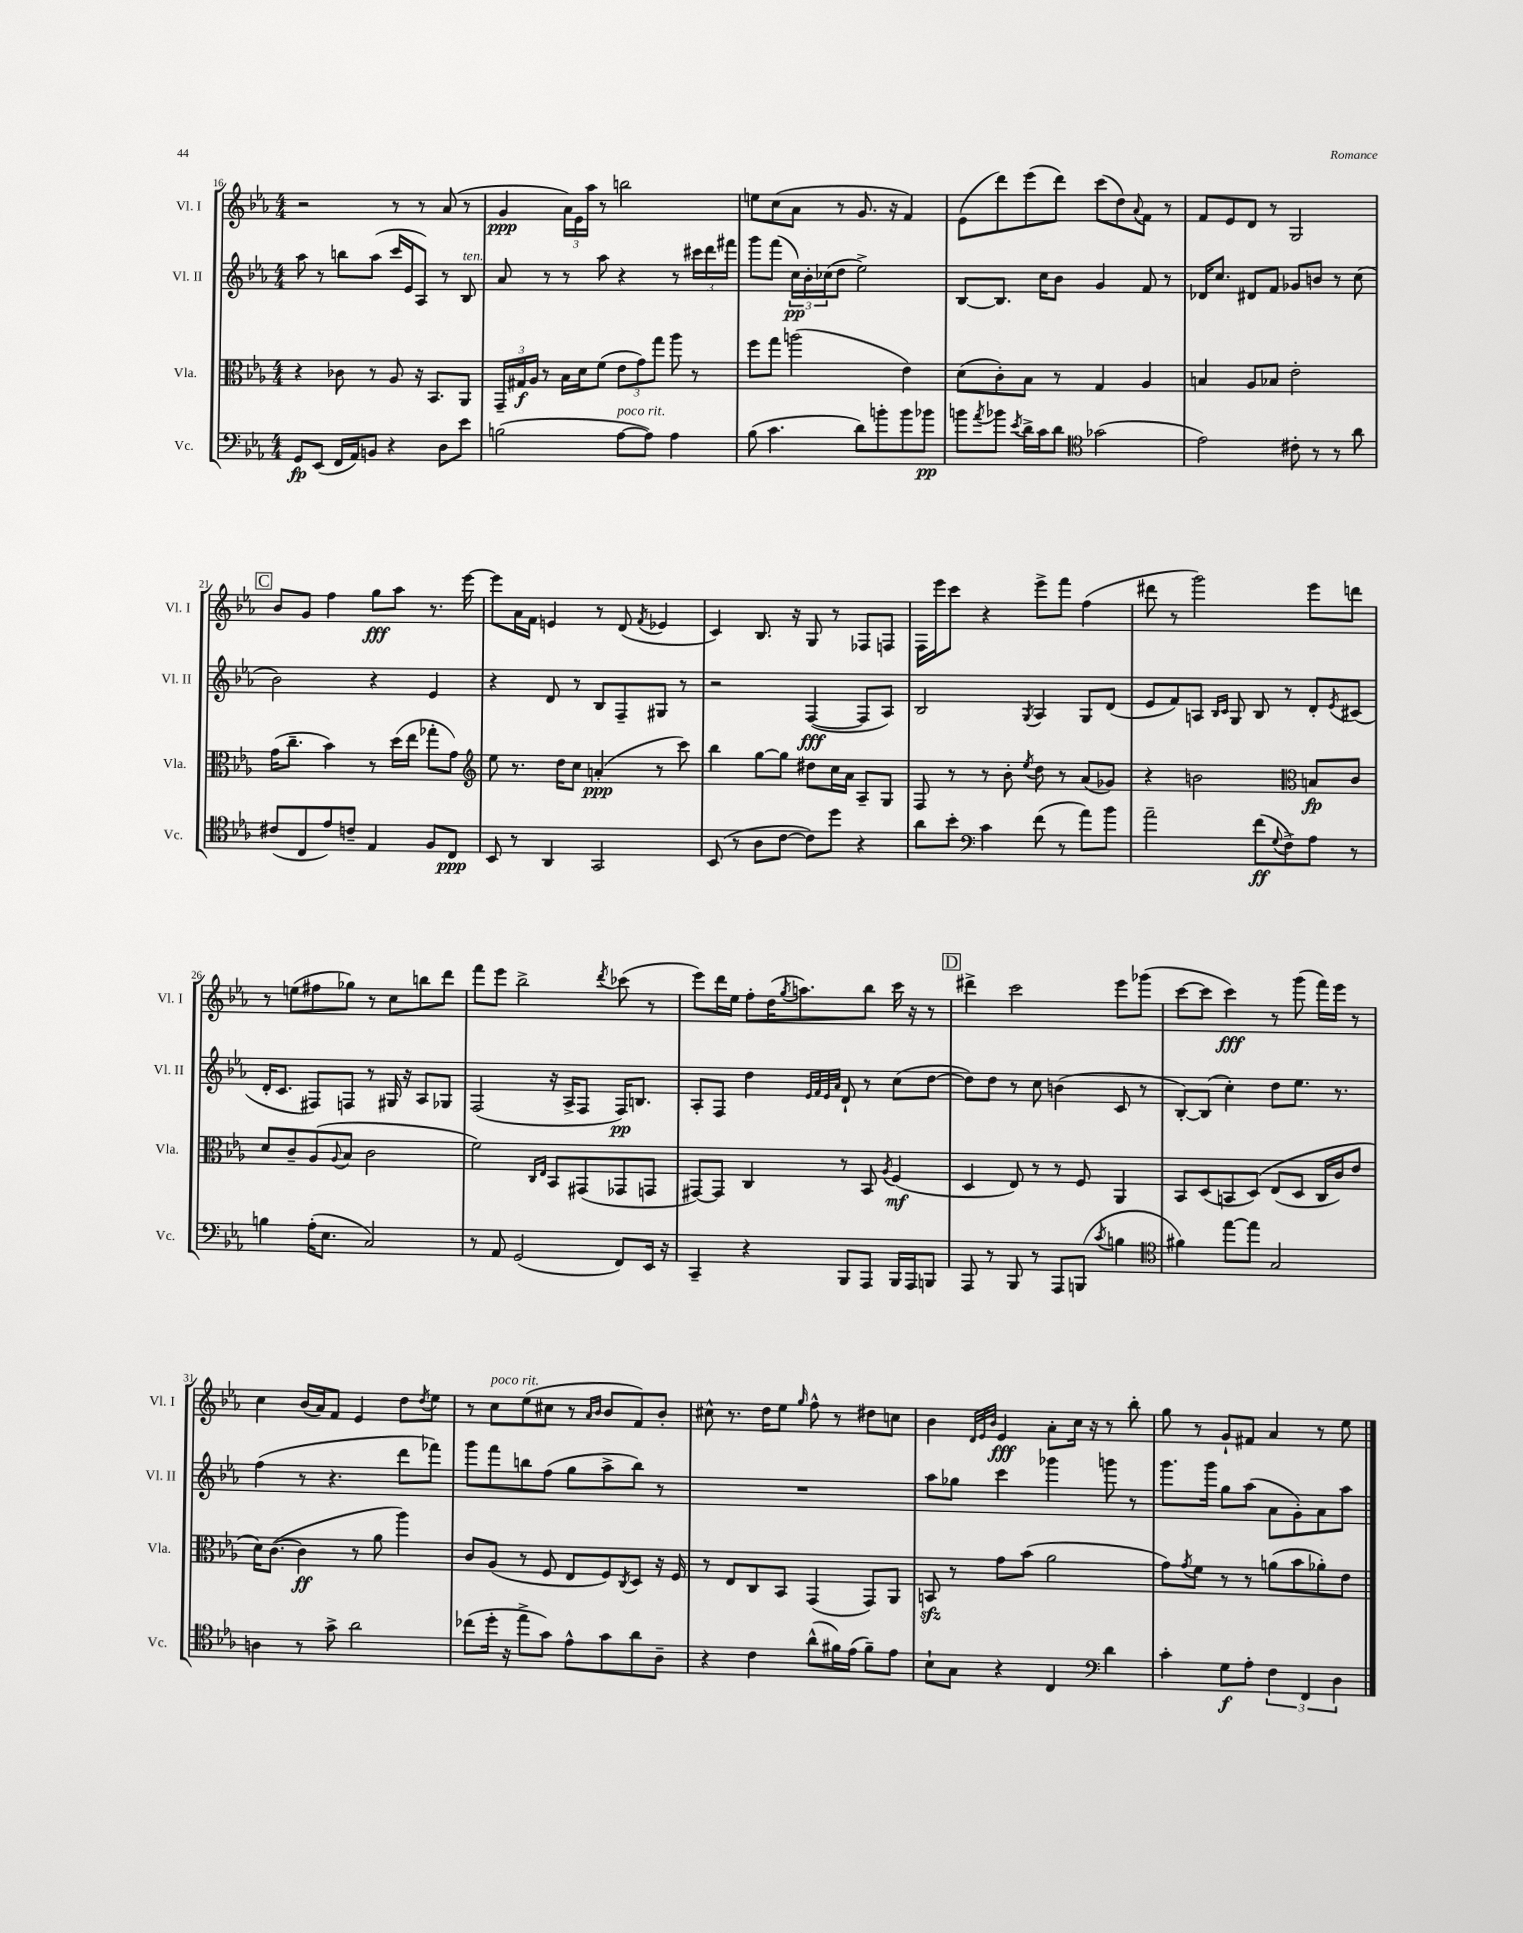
<<
\new StaffGroup <<
\new Staff = "s0" \with { instrumentName = "Vl. I" shortInstrumentName = "Vl. I" } {
    \clef treble \key ees \major \numericTimeSignature \time 4/4
    r2 r8 r8 aes'8( r8 |
    g'4\ppp \tuplet 3/2 { aes'16) ees'16 aes''16 } r8 b''2 |
    e''8 c''8( aes'8 r8 g'8. r16 f'4) |
    ees'8( d'''8) ees'''8( d'''8) c'''8( d''8) \appoggiatura { aes'8 } f'8 r8 |
    f'8 ees'8 d'8 r8 g2 |
    \mark \markup { \box "C" } bes'8 g'8 f''4 g''8\fff aes''8 r8. ees'''16~ |
    ees'''8 aes'16 f'16 e'4 r8 d'8( \acciaccatura { f'8 } ees'4 |
    c'4) bes8. r16 g8 r8 fes8 f8 |
    f16 ees'''16 c'''8 r4 ees'''8-> f'''8 f''4( |
    dis'''8 r8 g'''2) ees'''8 d'''8 |
    r8 e''8( fis''8 ges''8) r8 c''8 b''8 d'''8 |
    f'''8 ees'''8 bes''2-> \acciaccatura { d'''8 } ces'''8( r8 |
    ees'''8) d'''16 ees''16 f''8-. d''16( \acciaccatura { g''8 } a''8.) bes''8 c'''16 r16 r8 |
    \mark \markup { \box "D" } dis'''4-> c'''2 ees'''8 ges'''8( |
    c'''8~ c'''8 c'''4\fff) r8 g'''8( f'''16) ees'''16 r8 |
    c''4 bes'16( aes'16) f'8 ees'4 d''8 \acciaccatura { d''8 } ees''8 |
    r8 c''8^\markup { \italic "poco rit." } ees''8( cis''8 r8 \grace { aes'16 bes'16 } bes'8 f'8) bes'8-. |
    cis''8-^ r8. d''16 ees''8 \grace { g''16 } f''8-^ r8 dis''8 c''8 |
    bes'4 \grace { d'32 ees'32 bes'32 } ees'4\fff aes'8-. c''16 r16 r8 bes''8-. |
    g''8 r8 g'8-! fis'8 aes'4 r8 ees''8 \bar "|." |
}
\new Staff = "s1" \with { instrumentName = "Vl. II" shortInstrumentName = "Vl. II" } {
    \clef treble \key ees \major \numericTimeSignature \time 4/4
    aes''8 r8 b''8 aes''8( c'''16 ees'16 aes8) r8 bes8^\markup { \italic "ten." } |
    aes'8 r8 r8 aes''8 r4 r8 \tuplet 3/2 { cis'''16 d'''16 fis'''16 } |
    g'''8 f'''8( \tuplet 3/2 { c''16\pp) bes'16-. ces''16( } d''8 ees''2->) |
    bes8~ bes8. c''16 bes'8 g'4 f'8 r8 |
    des'16 c''8. dis'8 f'8 ges'8 b'8 r8 c''8( |
    \mark \markup { \box "C" } bes'2) r4 ees'4 |
    r4 d'8 r8 bes8 f8-- gis8 r8 |
    r2 f4~\fff( f8 aes8) |
    bes2 \acciaccatura { g8 } aes4 g8 d'8( |
    ees'8 f'8) a8 \grace { bes16 c'16 } g8 bes8 r8 d'8-. \acciaccatura { ees'8 } cis'8( |
    d'16-. c'8. fis8) f8 r8 gis16 r16 aes8 ges8 |
    f2( r16 aes16-> f8 f16\pp) b8. |
    aes8-. f8 d''4 \grace { ees'32 f'32 ees'32 aes'32 } d'8-! r8 c''8( d''8~ |
    \mark \markup { \box "D" } d''8) d''8 r8 c''8 b'4( c'8 r8 |
    bes8~-.) bes8( c''4-.) d''8 ees''8. r8. |
    f''4( r8 r4. d'''8 fes'''8) |
    g'''8 f'''8 b''8 f''8( g''8 aes''8-> b''8) r8 |
    R1 |
    aes''8 ges''8 c'''4 ges'''4 g'''8 r8 |
    g'''8. g'''16 g''8 aes''8( aes'8 g'8-.) aes'8 aes''8 \bar "|." |
}
\new Staff = "s2" \with { instrumentName = "Vla." shortInstrumentName = "Vla." } {
    \clef alto \key ees \major \numericTimeSignature \time 4/4
    r4 ces'8 r8 aes8 r16 bes,8. aes,8 |
    \tuplet 3/2 { g,16-- gis16\f aes16 } r8 bes16 d'16 f'8( \tuplet 3/2 { ees'8 g'8) g''8 } aes''8 r8 |
    f''8 g''8 a''2( ees'4) |
    d'8( c'8-.) bes8 r8 g4 aes4 |
    b4 aes8 bes8 ees'2-. |
    \mark \markup { \box "C" } g'16( c''8.-- bes'4) r8 d''16( ees''16 ges''8-. g'8) |
    \clef treble ees''8 r8. d''16 c''8 a'4-.\ppp( r8 c'''8) |
    bes''4 g''8~ g''8 dis''8 c''16 aes'16 aes8-- g8 |
    f8 r8 r8 bes'8-. \acciaccatura { ees''8 } d''8 r8 aes'8( ges'8) |
    r4 b'2 \clef alto b8\fp c'8 |
    d'8 c'8-- aes8( \appoggiatura { aes8 } bes8 c'2 |
    f'2) \grace { c16 ees16 } bes,8 gis,8( ges,8 g,8 |
    gis,8~) gis,8 c4 r8 bes,8 \acciaccatura { aes8 } f4\mf( |
    \mark \markup { \box "D" } d4 ees8) r8 r8 f8 aes,4 |
    bes,8 d8( b,8 d8)\( ees8( d8 c16 c'16) ees'8 |
    d'16\) c'8.~( c'4\ff r8 aes'8 aes''4) |
    c'8 aes8( r8 f8 ees8 f8) \acciaccatura { c8 } d8 r16 f16 |
    r8 ees8 c8 bes,8 g,4( g,8) aes,8 |
    b,8\sfz r8 g'8 bes'8( aes'2 |
    g'8) \acciaccatura { g'8 } f'8 r8 r8 a'8( bes'8 aes'8-.) ees'8 \bar "|." |
}
\new Staff = "s3" \with { instrumentName = "Vc." shortInstrumentName = "Vc." } {
    \clef bass \key ees \major \numericTimeSignature \time 4/4
    g,8\fp ees,8( f,16 aes,16) b,8 r4 d8 ees'8 |
    b2( aes8~^\markup { \italic "poco rit." } aes8) aes4 |
    bes8( c'4. d'8) b'8-. b'8 bes'8\pp |
    b'8 \acciaccatura { aes'8 } bes'8 \acciaccatura { ees'8 } d'16-> c'16 d'8 \clef tenor ges'2( |
    ees'2) cis'8-. r8 r8 aes'8 |
    \mark \markup { \box "C" } cis'8( c8 ees'8) c'8-- ees4 f8 c8\ppp |
    bes,8 r8 aes,4 g,2 |
    bes,8( r8 aes8 c'8~ c'8) d''8 r4 |
    aes'8 bes'8-. \clef bass c'4 f'8( r8 aes'8) bes'8 |
    aes'2-- f'8\ff( \appoggiatura { g8 } f8->) aes8 r8 |
    b4 aes16-.( ees8. c2) |
    r8 aes,8 g,2( f,8) ees,16 r16 |
    c,4-- r4 bes,,8 aes,,8 bes,,16 aes,,16 b,,8 |
    \mark \markup { \box "D" } aes,,8 r8 bes,,8 r8 aes,,8 b,,8( \acciaccatura { c'8 } b4 |
    \clef tenor fis'4) ees''8~ ees''8 g2 |
    a4 r8 g'8-> aes'2 |
    ces''8( d''16-. r16 ees''8-> g'8) ees'8-^ g'8 aes'8 aes8-- |
    r4 c'4 aes'8-^( fis'16) ees'16( fis'8--) ees'8 |
    bes8-! g8 r4 c4 \clef bass d'4 |
    c'4-. g8\f aes8-. \tuplet 3/2 { f4 f,4 d4 } \bar "|." |
}
>>
>>
\layout { \context { \Score currentBarNumber = #16 } }
